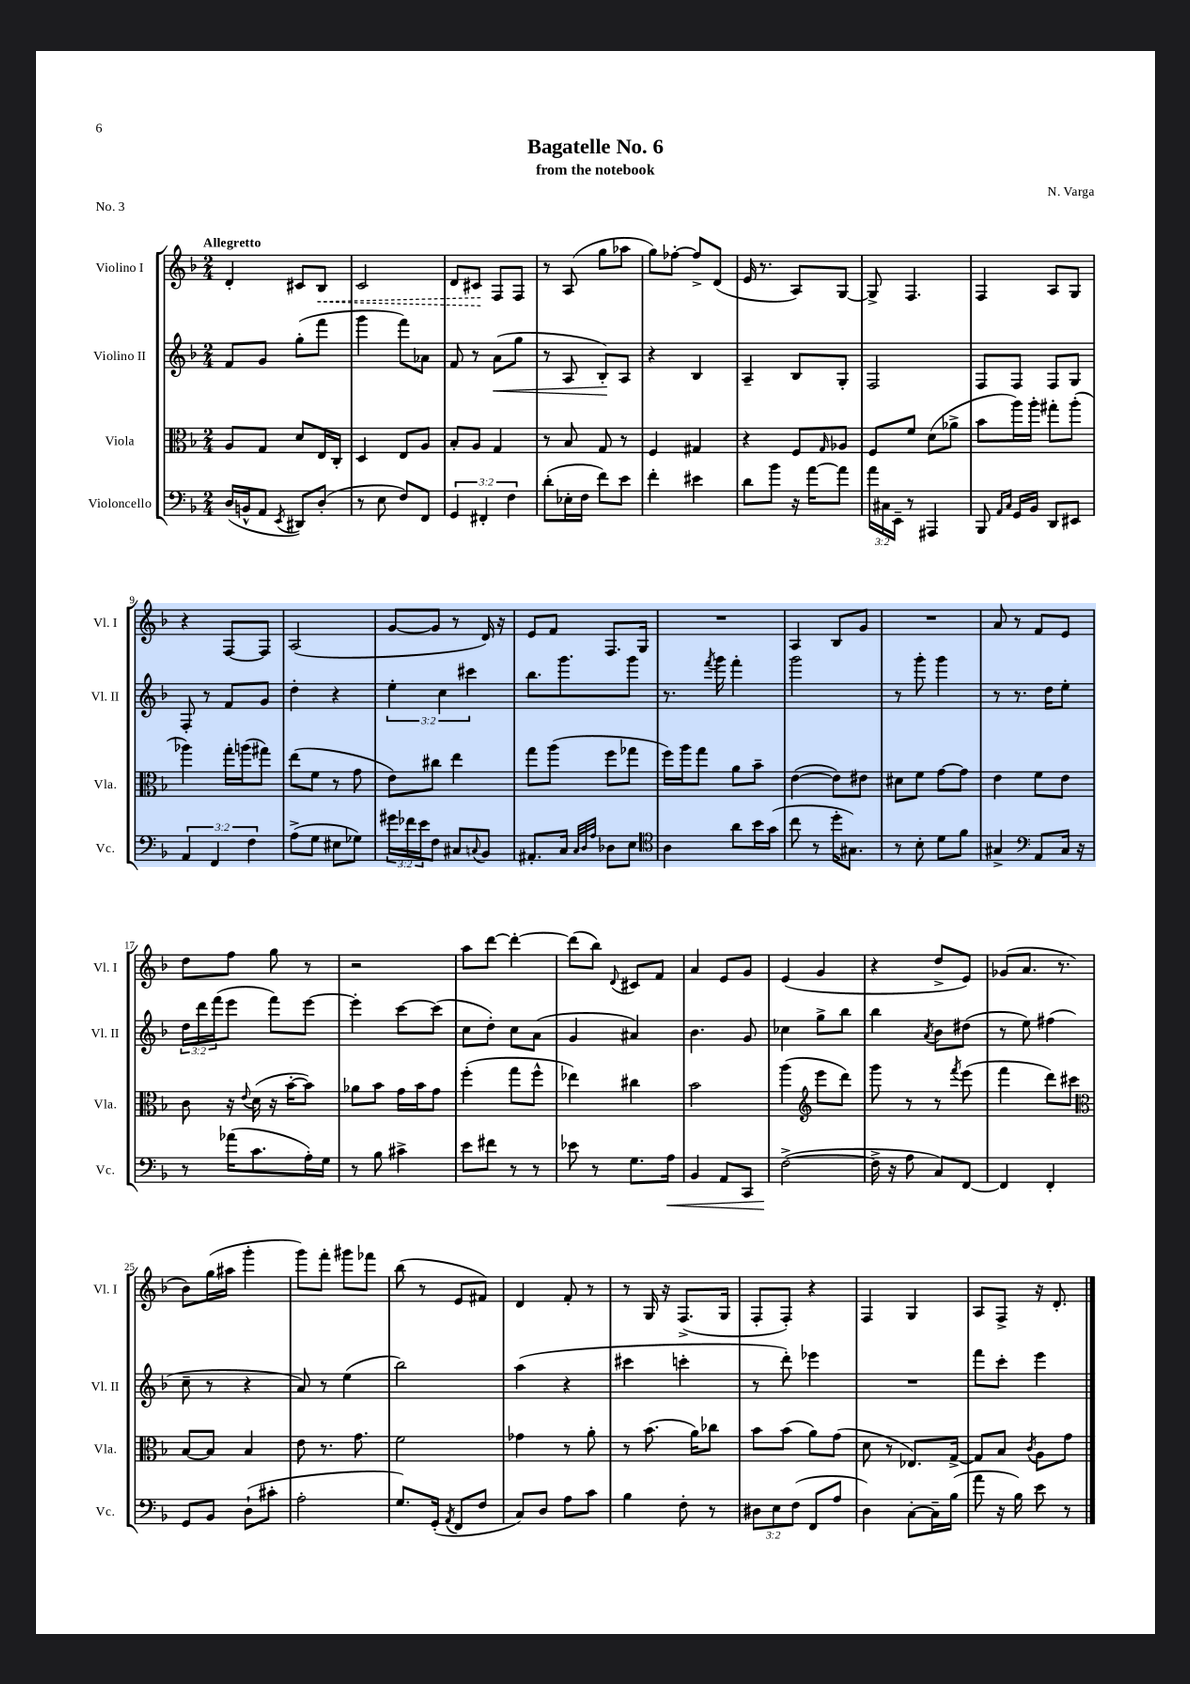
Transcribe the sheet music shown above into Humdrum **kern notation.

**kern	**dynam	**kern	**kern	**dynam	**kern	**dynam
*part4	*part4	*part3	*part2	*part2	*part1	*part1
*staff4	*staff4	*staff3	*staff2	*staff2	*staff1	*staff1
*I"Violoncello	*	*I"Viola	*I"Violino II	*	*I"Violino I	*
*I'Vc.	*	*I'Vla.	*I'Vl. II	*	*I'Vl. I	*
*clefF4	*	*clefC3	*clefG2	*	*clefG2	*
*k[b-]	*	*k[b-]	*k[b-]	*	*k[b-]	*
*M2/4	*	*M2/4	*M2/4	*	*M2/4	*
=1	=1	=1	=1	=1	=1	=1
!	!	!	!	!	!LO:TX:a:B:t=Allegretto	!
(16D/LL	.	8A/L	8f/L	.	4d'/	.
16BBn^^/J	.	.	.	.	.	.
8AA/J	.	8G/J	8g/J	.	.	.
8qEE/	.	.	.	.	.	.
8DD#X/L)	.	8d/L	(8gg'\L	.	8c#X/L	.
!	!	!	!	!	!	!LO:HP:b
(8D'/J	.	16E/L	8fff\J	.	8B-/J	<
.	.	16C'/JJ	.	.	.	.
=2	=2	=2	=2	=2	=2	=2
8r	.	4D/	4ggg\	.	2c/	.
8E\	.	.	.	.	.	.
8F/L)	.	8E/L	8fff\L)	.	.	.
8FF/J	.	8A/J	8a-X\J	.	.	.
=3	=3	=3	=3	=3	=3	=3
6GG/	.	8B-'/L	8f/	.	8d/L	.
.	.	8A/J	8r	.	8c#X/J	.
6FF#X'/	.	.	.	.	.	.
!	!	!	!	!LO:HP:b	!	!
.	.	4G/	(8a\L	<	8F/L	[
6F\	.	.	.	.	.	.
.	.	.	8gg\J	.	8F/J	.
=4	=4	=4	=4	=4	=4	=4
(8d'\L	.	8r	8r	.	8r	.
16E-X'\L	.	8B-/	8A/	.	(8A/	.
16F\JJ	.	.	.	.	.	.
8f\L)	.	8G/	8B-'/L)	.	8gg\L	.
8e\J	.	8r	8A/J	[	8aa-X\J	.
=5	=5	=5	=5	=5	=5	=5
4f'\	.	4F/	4r	.	8gg\L)	.
.	.	.	.	.	[8ff-X'\J	.
4e#X\	.	4G#X/	4B-/	.	8ff-^/L]	.
.	.	.	.	.	(8d/J	.
=6	=6	=6	=6	=6	=6	=6
8d\L	.	4r	4A~/	.	16e/	.
.	.	.	.	.	8.r	.
8b-\J	.	.	.	.	.	.
16r	.	8F/L	8B-/L	.	8A/L)	.
[16a\KL	.	.	.	.	.	.
.	.	16qqG/	.	.	.	.
8a\J]	.	8A-X/J	8G'/J	.	[8G/J	.
=7	=7	=7	=7	=7	=7	=7
24a\LL	.	8F/L	2F/	.	8G^/]	.
24C#X\	.	.	.	.	.	.
24EE~\JJ	.	.	.	.	.	.
8r	.	8f/J	.	.	4.F/	.
4AAA#X/	.	(8d\L	.	.	.	.
.	.	8a-X^\J	.	.	.	.
=8	=8	=8	=8	=8	=8	=8
8BBB-/	.	8b-\L	8F/L	.	4F/	.
16qqAA/LL	.	.	.	.	.	.
16qqC/JJ	.	.	.	.	.	.
16GG/LL	.	16aa\L)	8F/J	.	.	.
16BB-/JJ	.	16aa'\JJ	.	.	.	.
8DD/L	.	8gg#X'\L	8F/L	.	8A/L	.
8EE#X/J	.	(8aa'\J	8G/J	.	8G/J	.
!!LO:LB:g=z
=9	=9	=9	=9	=9	=9	=9
6AA/	.	4aa-X\)	8F'/	.	4r	.
.	.	.	8r	.	.	.
6FF/	.	.	.	.	.	.
.	.	16gg'\LL	8f/L	.	[8F/L	.
.	.	(16aan\J	.	.	.	.
6F\	.	.	.	.	.	.
.	.	8gg#X\J)	8g/J	.	8F/J]	.
=10	=10	=10	=10	=10	=10	=10
(8A^\L	.	(8ee\L	4dd'\	.	(2A/	.
8G\J	.	8f\J	.	.	.	.
8E#X\L	.	8r	4r	.	.	.
8G-X\J)	.	8g\	.	.	.	.
=11	=11	=11	=11	=11	=11	=11
24g#X\LL	.	8e\L)	6ee'\	.	[8g/L	.
24f-X\	.	.	.	.	.	.
24e\J	.	.	.	.	.	.
8F\J	.	8cc#X\J	.	.	8g/J]	.
.	.	.	6cc\	.	.	.
8C#X/L	.	4ee\	.	.	8r	.
.	.	.	6ccc#X\	.	.	.
8qqCn/	.	.	.	.	.	.
8BB-/J	.	.	.	.	16d/)	.
.	.	.	.	.	16r	.
=12	=12	=12	=12	=12	=12	=12
8.AA#X'/L	.	8gg\L	8.bb-\L	.	8e/L	.
.	.	(8aa\J	.	.	8f/J	.
16C/Jk	.	.	8.ggg\	.	.	.
32qqC/LLL	.	.	.	.	.	.
32qqD/	.	.	.	.	.	.
32qqA/JJJ	.	.	.	.	.	.
8D-X\L	.	8ff\L	.	.	8.F/L	.
8E\J	.	8gg-X\J	8ggg\J	.	.	.
.	.	.	.	.	16G/Jk	.
=13	=13	=13	=13	=13	=13	=13
*clefC4	*	*	*	*	*	*
4A\	.	16ff\LL)	8.r	.	2r	.
.	.	16aa\J	.	.	.	.
.	.	8gg\J	.	.	.	.
.	.	.	8qfff/	.	.	.
.	.	.	16ggg\	.	.	.
8a\L	.	8a\L	4fff'\	.	.	.
16b-\L	.	8b-~\J	.	.	.	.
(16g\JJ	.	.	.	.	.	.
=14	=14	=14	=14	=14	=14	=14
8cc\	.	([4e\	2ggg\	.	4A/	.
8r	.	.	.	.	.	.
16dd'\KL	.	8e\L])	.	.	8B-/L	.
8.G#X\J)	.	.	.	.	.	.
.	.	8e#X\J	.	.	8g/J	.
=15	=15	=15	=15	=15	=15	=15
8r	.	8d#X\L	8r	.	2r	.
8B-'\	.	8f\J	8ggg'\	.	.	.
8d\L	.	[8g\L	4ggg\	.	.	.
8f\J	.	8g\J]	.	.	.	.
=16	=16	=16	=16	=16	=16	=16
4G#X^/	.	4e\	8r	.	8a/	.
.	.	.	8.r	.	8r	.
*clefF4	*	*	*	*	*	*
8AA/L	.	8f\L	.	.	8f/L	.
.	.	.	16dd\KL	.	.	.
16C/Jk	.	8e\J	8ee'\J	.	8e/J	.
16r	.	.	.	.	.	.
!!LO:LB:g=z
=17	=17	=17	=17	=17	=17	=17
8r	.	8c\	24dd\LL	.	8dd\L	.
.	.	.	24ddd\	.	.	.
.	.	.	(24fff\J	.	.	.
(16a-X\KL	.	16r	8eee\J	.	8ff\J	.
.	.	8qqe/	.	.	.	.
8.c\	.	(16d\	.	.	.	.
.	.	16r	8fff\L)	.	8gg\	.
.	.	[16b-'\KL	.	.	.	.
16A'\L)	.	8b-\J])	[8eee\J	.	8r	.
16G\JJ	.	.	.	.	.	.
=18	=18	=18	=18	=18	=18	=18
8r	.	8a-X\L	4eee'\]	.	2r	.
8B-\	.	8b-\J	.	.	.	.
4c#X^\	.	16g\LL	[8ccc\L	.	.	.
.	.	16b-\J	.	.	.	.
.	.	8g\J	(8ccc\J]	.	.	.
=19	=19	=19	=19	=19	=19	=19
8e\L	.	(4ff'\	8cc\L	.	8aa\L	.
8f#X\J	.	.	8dd'\J)	.	[8ddd\J	.
8r	.	8gg\L	8cc\L	.	4ddd'\_	.
8r	.	8ff^^\J	(8a\J	.	.	.
=20	=20	=20	=20	=20	=20	=20
8e-X\	.	4ee-X\)	4g/	.	(8ddd\L]	.
8r	.	.	.	.	8bb-\J)	.
.	.	.	.	.	8qqd/	.
8.G\L	.	4cc#X\	4a#X/)	.	8c#X/L	.
.	.	.	.	.	8f/J	.
!	!LO:HP:b	!	!	!	!	!
16A\Jk	<	.	.	.	.	.
=21	=21	=21	=21	=21	=21	=21
4BB-/	.	2b-\	4.b-\	.	4a/	.
8AA/L	.	.	.	.	8e/L	.
8CC/J	.	.	8g/	.	8g/J	.
=22	=22	=22	=22	=22	=22	=22
([2F^\	.	(4aa\	4cc-X\	.	(4e/	.
*	*	*clefG2	*	*	*	*
.	.	8eee\L	8gg^\L	.	4g/	.
.	.	8ddd\J)	8bb-\J	.	.	.
.	[	.	.	.	.	.
=23	=23	=23	=23	=23	=23	=23
16F^\]	.	8ggg\	4bb-\	.	4r	.
16r	.	.	.	.	.	.
8A\	.	8r	.	.	.	.
.	.	.	8qa/	.	.	.
8C/L)	.	8r	8b-\L	.	8dd^/L	.
.	.	8qfff/	.	.	.	.
[8FF/J	.	(8eee\	(8dd#X\J	.	8e/J)	.
=24	=24	=24	=24	=24	=24	=24
4FF/]	.	4fff\	8r	.	(8g-X/L	.
.	.	.	8ee\)	.	8.a/J	.
4FF'/	.	8ddd\L)	(4ff#X\	.	.	.
.	.	.	.	.	8.r	.
.	.	8ccc#X\J	.	.	.	.
!!LO:LB:g=z
=25	=25	=25	=25	=25	=25	=25
*	*	*clefC3	*	*	*	*
8GG/L	.	[8B-/L	8cc~\	.	8b-\L)	.
8BB-/J	.	8B-/J]	8r	.	(16gg\L	.
.	.	.	.	.	16aa#X\JJ	.
(8D`\L	.	4B-/	4r	.	4ggg'\	.
8c#X'\J	.	.	.	.	.	.
=26	=26	=26	=26	=26	=26	=26
2A'\	.	8e\	8a/)	.	8ggg\L)	.
.	.	8.r	8r	.	8fff'\J	.
.	.	.	(4ee\	.	8ggg#X\L	.
.	.	8.g\	.	.	.	.
.	.	.	.	.	8fff-X\J	.
=27	=27	=27	=27	=27	=27	=27
8.G/L)	.	2f\	2bb-\)	.	(8bb-\	.
.	.	.	.	.	8r	.
(16GG'/Jk	.	.	.	.	.	.
8qAA/	.	.	.	.	.	.
8FF/L	.	.	.	.	8e/L	.
8F/J	.	.	.	.	8f#X/J)	.
=28	=28	=28	=28	=28	=28	=28
8C/L)	.	4g-X\	(4aa\	.	4d/	.
8D/J	.	.	.	.	.	.
8A\L	.	8r	4r	.	8f'/	.
8c\J	.	8a'\	.	.	8r	.
=29	=29	=29	=29	=29	=29	=29
4B-\	.	8r	4ccc#X\	.	8r	.
.	.	(8.b-\	.	.	16G/	.
.	.	.	.	.	16r	.
8F'\	.	.	4cccn'\	.	(8.F^/L	.
.	.	16a\KL)	.	.	.	.
8r	.	8cc-X\J	.	.	.	.
.	.	.	.	.	16G/Jk	.
=30	=30	=30	=30	=30	=30	=30
12D#X\L	.	8b-\L	8r	.	8F'/L	.
12E\	.	.	.	.	.	.
.	.	(8b-\J	8ddd'\)	.	8F'/J)	.
(12F\J	.	.	.	.	.	.
8FF/L	.	8a\L)	4eee-X\	.	4r	.
8A/J	.	(8g\J	.	.	.	.
=31	=31	=31	=31	=31	=31	=31
4D\)	.	8d\	2r	.	4F/	.
.	.	8r	.	.	.	.
[8C'\L	.	8.E-X/L)	.	.	4G/	.
16C~\L]	.	.	.	.	.	.
(16B-\JJ	.	[16G^/Jk	.	.	.	.
=32	=32	=32	=32	=32	=32	=32
8a\	.	8G/L]	8fff\L	.	8A/L	.
16r	.	8B-/J	8ccc'\J	.	8F^/J	.
16B-\)	.	.	.	.	.	.
.	.	8qc/	.	.	.	.
8e\	.	8A\L	4eee\	.	16r	.
.	.	.	.	.	8.d'/	.
8r	.	8g\J	.	.	.	.
==	==	==	==	==	==	==
*-	*-	*-	*-	*-	*-	*-
